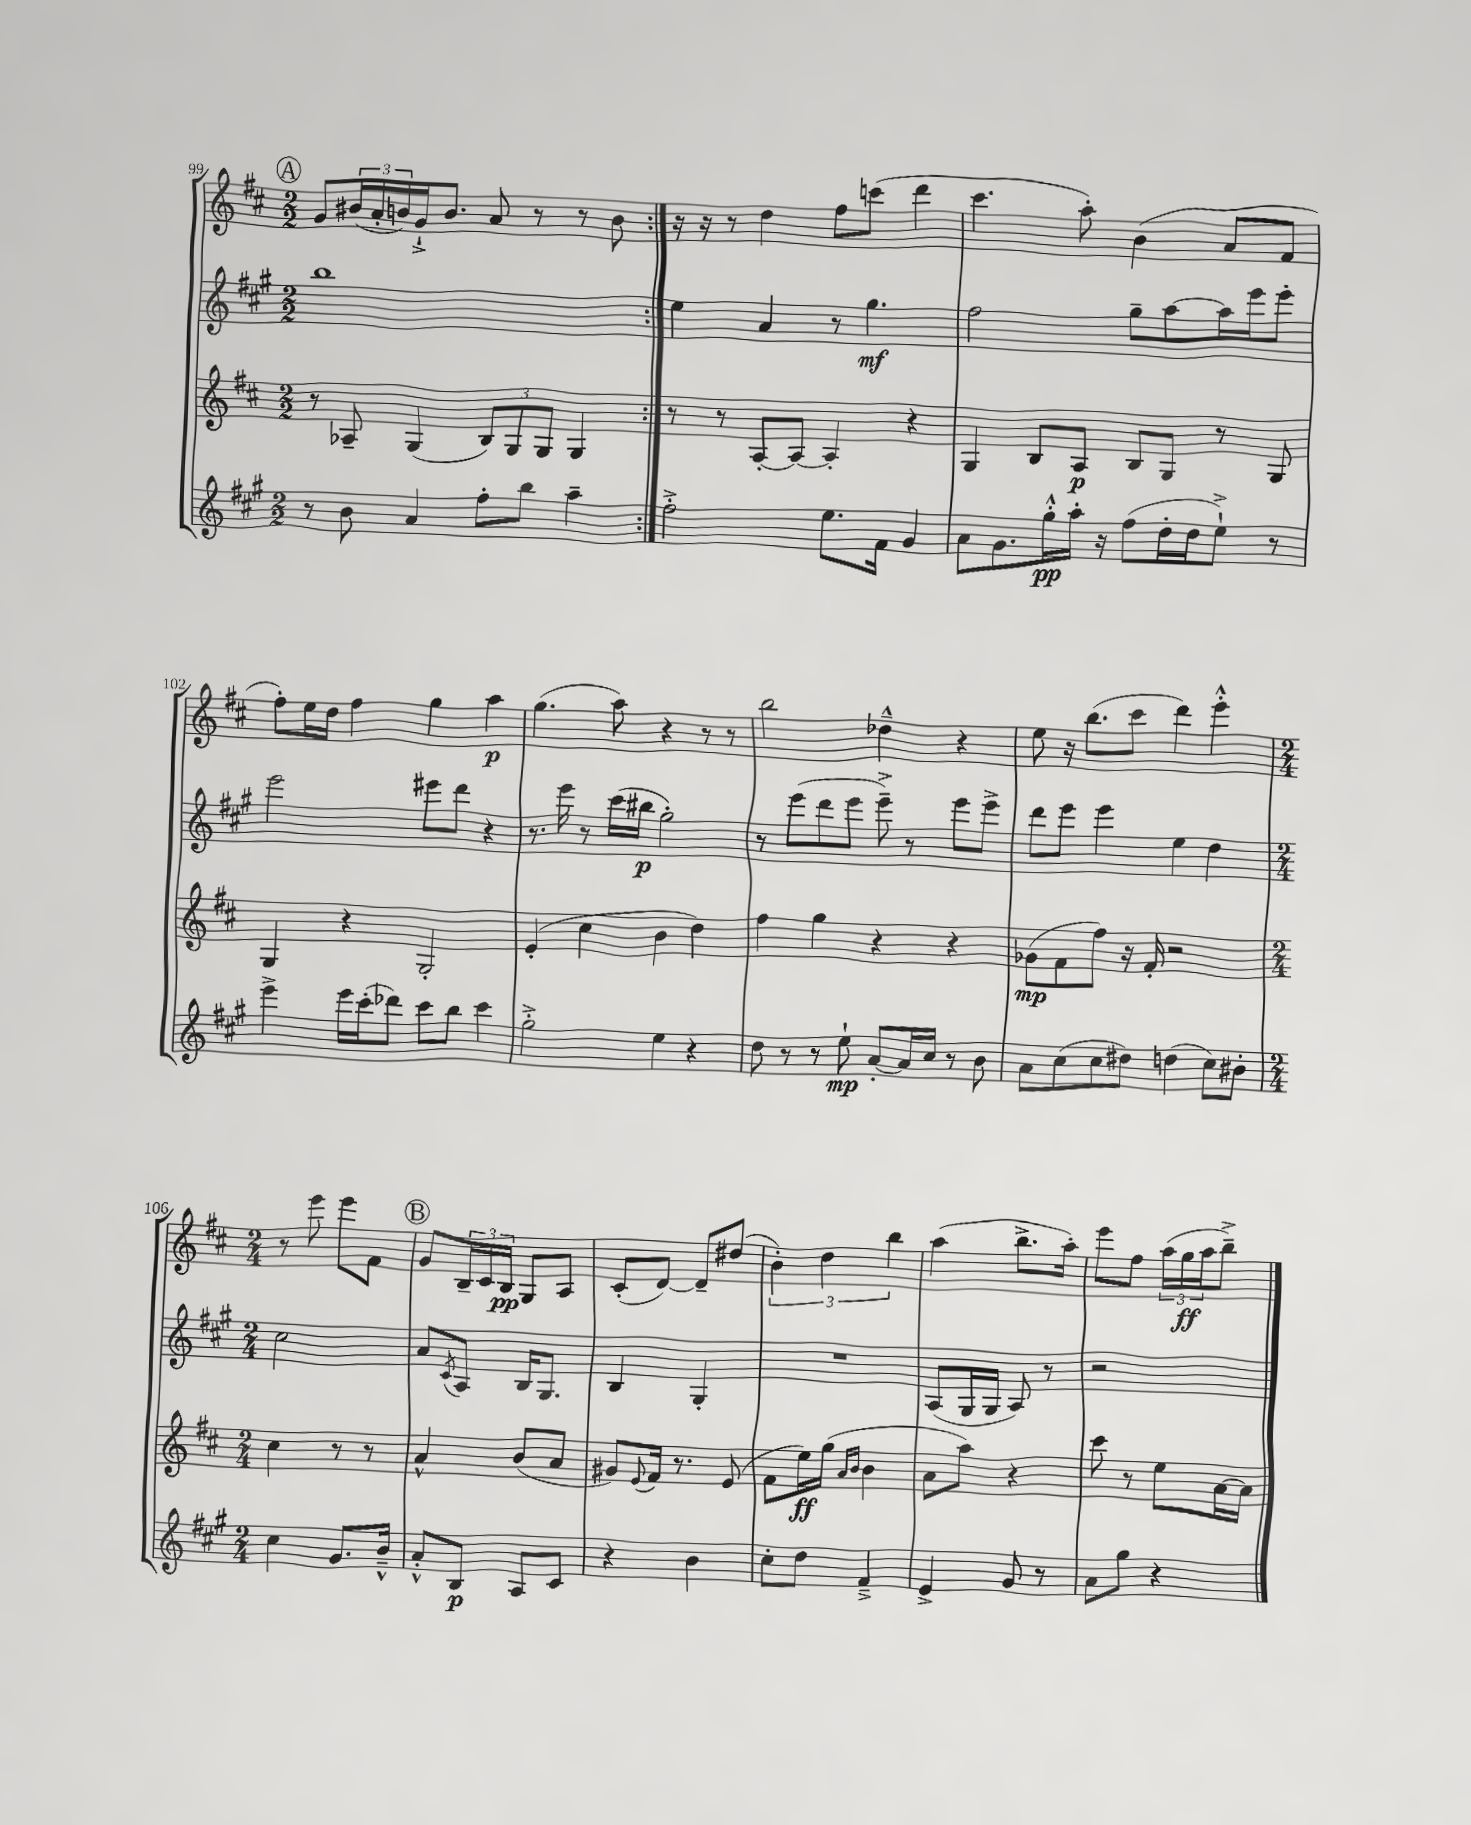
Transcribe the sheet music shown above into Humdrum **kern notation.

**kern	**kern	**kern	**kern
*staff4	*staff3	*staff2	*staff1
*clefG2	*clefG2	*clefG2	*clefG2
*k[f#c#g#]	*k[f#c#]	*k[f#c#g#]	*k[f#c#]
*M2/2	*M2/2	*M2/2	*M2/2
8r	8r	1bb	8g
8b	8A-~	.	(24b#
.	.	.	24a'
.	.	.	24b)
4a	(4G	.	16g`^
.	.	.	8.b
8ff#'	12B)	.	8a
.	12G	.	.
8bb	.	.	8r
.	12G	.	.
4aa~	4G	.	8r
.	.	.	8b
=:|!	=:|!	=:|!	=:|!
2ff#'^	8r	4ee	16r
.	.	.	16r
.	8r	.	8r
.	[8A'	4a	4dd
.	8A_	.	.
8.ee	4A']	8r	8ff#
.	.	4.gg#	(8ccc
16f#	.	.	.
4g#	4r	.	4ddd
=	=	=	=
8a	4G	2ff#	4.ccc#
8.g#	.	.	.
.	8B	.	.
16gg#'^^	.	.	.
16aa'	8A	.	8aa')
16r	.	.	.
(8ff#	8B	8gg#~	(4b
16dd'	8G	[8aa	.
16dd	.	.	.
8ee`^)	8r	16aa]	8a
.	.	16eee	.
8r	8G	8eee'	8f#
=	=	=	=
4eee^	4G	2eee	8ff#')
.	.	.	16ee
.	.	.	16dd
16eee	4r	.	4ff#
(16ccc#'	.	.	.
8ddd-)	.	.	.
8ccc#	2G'	8eee#	4gg
8bb	.	8ddd	.
4ccc#	.	4r	4aa
=	=	=	=
2gg#'^	(4e'	8.r	(4.gg
.	.	16eee	.
.	4cc#	8r	.
.	.	(16ccc#	8aa)
.	.	16bb#	.
4ee	4b	2gg#')	4r
4r	4dd)	.	8r
.	.	.	8r
=	=	=	=
8dd	4ff#	8r	2bb
8r	.	(8eee	.
8r	4gg	8ddd	.
8ee`	.	8eee	.
[8a'	4r	8eee~^)	4dd-~^^
16a]	.	8r	.
16cc#	.	.	.
8r	4r	8eee	4r
8b	.	8eee^	.
=	=	=	=
8a	(8g-	8ddd	8ee
(8cc#	8f#	8eee	16r
.	.	.	(8.bb
8cc#	8ff#)	4eee	.
8dd#)	16r	.	8ccc#
.	16f#'	.	.
(4dd	2r	4ee	4ddd)
8cc#)	.	4dd	4eee'^^
8b#'	.	.	.
=	=	=	=
*M2/4	*M2/4	*M2/4	*M2/4
4cc#	4cc#	2cc#	8r
.	.	.	8eee
8.g#	8r	.	8eee
.	8r	.	8f#
16b~^^	.	.	.
=	=	=	=
8a'^^	4a^^	8a	8g
.	.	8qc#	.
8B	.	8A	24B~
.	.	.	24c#
.	.	.	24B
8A	(8b	16B	8G
.	.	8.G#	.
8c#	8a	.	8A
=	=	=	=
4r	8g#)	4B	(8c#'
.	8qqe	.	.
.	16f#	.	[8d)
.	8.r	.	.
4b	.	4G#'	8d~]
.	(8e	.	(8dd#
=	=	=	=
8cc#'	8f#	2r	6b')
8dd	16ee)	.	.
.	.	.	6dd
.	(16gg	.	.
.	16qqa	.	.
.	16qqb	.	.
4f#~^	4b	.	.
.	.	.	6bb
=	=	=	=
4e^	8a	(8A	(4aa
.	8aa)	16G#	.
.	.	16G#	.
8g#	4r	8A)	8.bb^
8r	.	8r	.
.	.	.	16aa')
=	=	=	=
8a	8ccc#	2r	8eee
8gg#	8r	.	8ff#
4r	8ee	.	(24aa
.	.	.	24gg
.	.	.	24aa
.	[16a	.	8bb~^)
.	16a]	.	.
==	==	==	==
*-	*-	*-	*-
